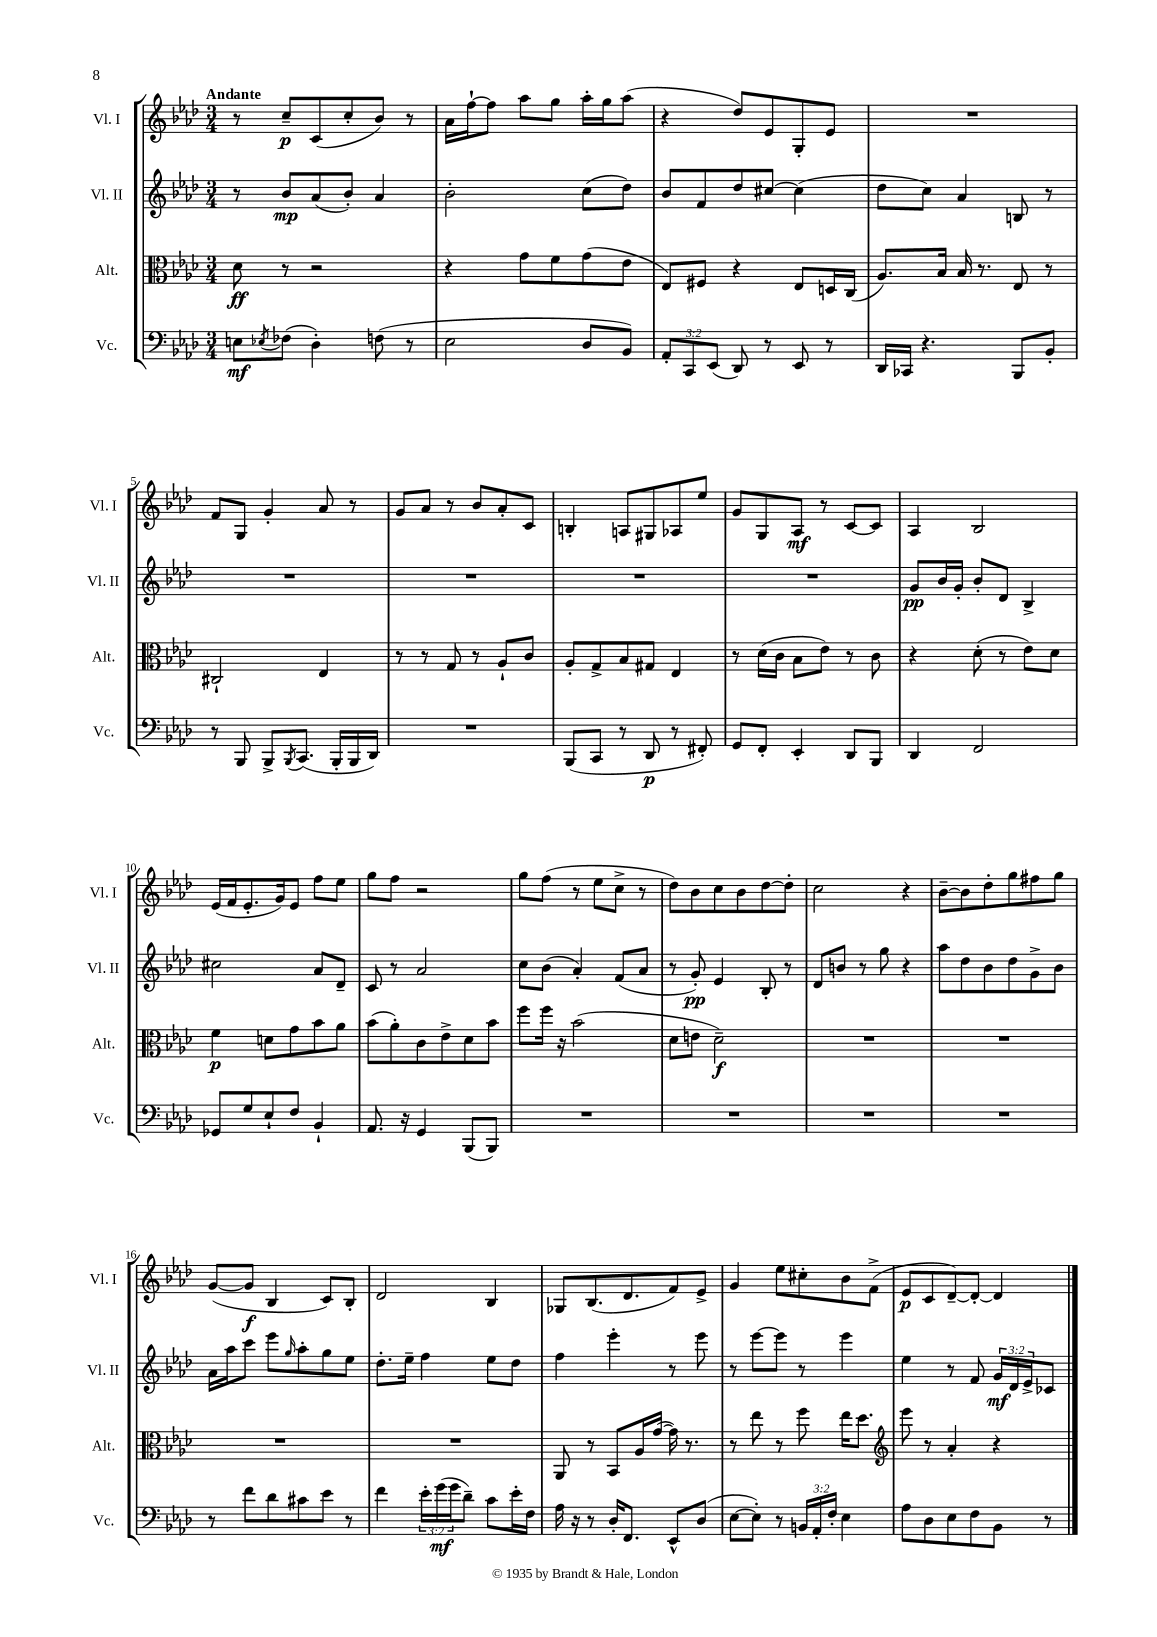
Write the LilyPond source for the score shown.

<<
\new StaffGroup <<
\new Staff = "s0" \with { instrumentName = "Vl. I" shortInstrumentName = "Vl. I" } {
    \clef treble \key aes \major \numericTimeSignature \time 3/4 \tempo "Andante"
    r8 c''8--\p c'8( c''8-. bes'8) r8 |
    aes'16 f''16~-! f''8 aes''8 g''8 aes''16-. g''16 aes''8( |
    r4 des''8) ees'8 g8-. ees'8 |
    R2. |
    f'8 g8 g'4-. aes'8 r8 |
    g'8 aes'8 r8 bes'8 aes'8-. c'8 |
    b4-. a8 gis8 aes8 ees''8 |
    g'8 g8 aes8\mf r8 c'8~ c'8 |
    aes4 bes2 |
    ees'16( f'16 ees'8.-. g'16) ees'8 f''8 ees''8 |
    g''8 f''8 r2 |
    g''8 f''8( r8 ees''8 c''8-> r8 |
    des''8) bes'8 c''8 bes'8 des''8~ des''8-. |
    c''2 r4 |
    bes'8~-- bes'8 des''8-. g''8 fis''8 g''8 |
    g'8~( g'8\f bes4 c'8) bes8-. |
    des'2 bes4 |
    ges8 bes8.( des'8. f'8) ees'8-> |
    g'4 ees''8 cis''8-. bes'8 f'8->( |
    ees'8\p c'8 des'8~--) des'8~-. des'4 \bar "|." |
}
\new Staff = "s1" \with { instrumentName = "Vl. II" shortInstrumentName = "Vl. II" } {
    \clef treble \key aes \major \numericTimeSignature \time 3/4 \override Staff.TupletNumber.text = #tuplet-number::calc-fraction-text
    r8 bes'8\mp aes'8( bes'8-.) aes'4 |
    bes'2-. c''8( des''8) |
    bes'8 f'8 des''8 cis''8~ cis''4( |
    des''8 c''8) aes'4 b8 r8 |
    R2. |
    R2. |
    R2. |
    R2. |
    g'8\pp bes'16 g'16-. bes'8-. des'8 bes4-> |
    cis''2 aes'8 des'8-- |
    c'8 r8 aes'2 |
    c''8 bes'8( aes'4-.) f'8( aes'8 |
    r8 g'8-.\pp) ees'4 bes8-. r8 |
    des'8 b'8 r8 g''8 r4 |
    aes''8 des''8 bes'8 des''8 g'8-> bes'8 |
    aes'16 aes''16 c'''8 ees'''8 \grace { g''16 } aes''8-. g''8 ees''8 |
    des''8.-. ees''16-- f''4 ees''8 des''8 |
    f''4 ees'''4-. r8 ees'''8 |
    r8 ees'''8~ ees'''8 r8 ees'''4 |
    ees''4 r8 f'8 \tuplet 3/2 { g'16\mf des'16 ees'16-> } ces'8 \bar "|." |
}
\new Staff = "s2" \with { instrumentName = "Alt." shortInstrumentName = "Alt." } {
    \clef alto \key aes \major \numericTimeSignature \time 3/4
    des'8\ff r8 r2 |
    r4 g'8 f'8 g'8( ees'8 |
    ees8) fis8 r4 ees8 d16 c16( |
    aes8.) bes16 bes16 r8. ees8 r8 |
    cis2-! ees4 |
    r8 r8 g8 r8 aes8-! c'8 |
    aes8-. g8-> bes8 gis8 ees4 |
    r8 des'16( c'16 bes8 ees'8) r8 c'8 |
    r4 des'8-.( r8 ees'8) des'8 |
    f'4\p d'8 g'8 bes'8 aes'8 |
    bes'8( aes'8-.) c'8 ees'8-> des'8 bes'8 |
    f''8 f''16 r16 bes'2( |
    des'8 e'8 des'2--\f) |
    R2. |
    R2. |
    R2. |
    R2. |
    aes,8 r8 bes,8 aes16 g'16~( g'16) r8. |
    r8 ees''8 r8 f''8 ees''16 des''8. |
    \clef treble ees'''8 r8 aes'4-. r4 \bar "|." |
}
\new Staff = "s3" \with { instrumentName = "Vc." shortInstrumentName = "Vc." } {
    \clef bass \key aes \major \numericTimeSignature \time 3/4 \override Staff.TupletNumber.text = #tuplet-number::calc-fraction-text
    e8\mf \acciaccatura { ees8 } fes8( des4-.) f8( r8 |
    ees2 des8 bes,8) |
    \tuplet 3/2 { aes,8-. c,8 ees,8( } des,8) r8 ees,8 r8 |
    des,16 ces,16 r4. bes,,8 bes,8-. |
    r8 bes,,8 bes,,8-> \acciaccatura { bes,,8 } c,8.( bes,,16-. bes,,16 des,16) |
    R2. |
    bes,,8( c,8 r8 des,8\p r8 fis,8-.) |
    g,8 f,8-. ees,4-. des,8 bes,,8 |
    des,4 f,2 |
    ges,8 g8 ees8-! f8 bes,4-! |
    aes,8. r16 g,4 bes,,8( bes,,8) |
    R2. |
    R2. |
    R2. |
    R2. |
    r8 f'8 des'8 cis'8 ees'8 r8 |
    f'4 \tuplet 3/2 { ees'16-. g'16\mf( g'16 } des'8--) c'8 ees'16-. f16 |
    aes16 r16 r8 des16-. f,8. ees,8-^ des8( |
    ees8~ ees8-.) r8 \tuplet 3/2 { b,16 aes,16-. f16-. } ees4 |
    aes8 des8 ees8 f8 bes,8 r8 \bar "|." |
}
>>
>>
